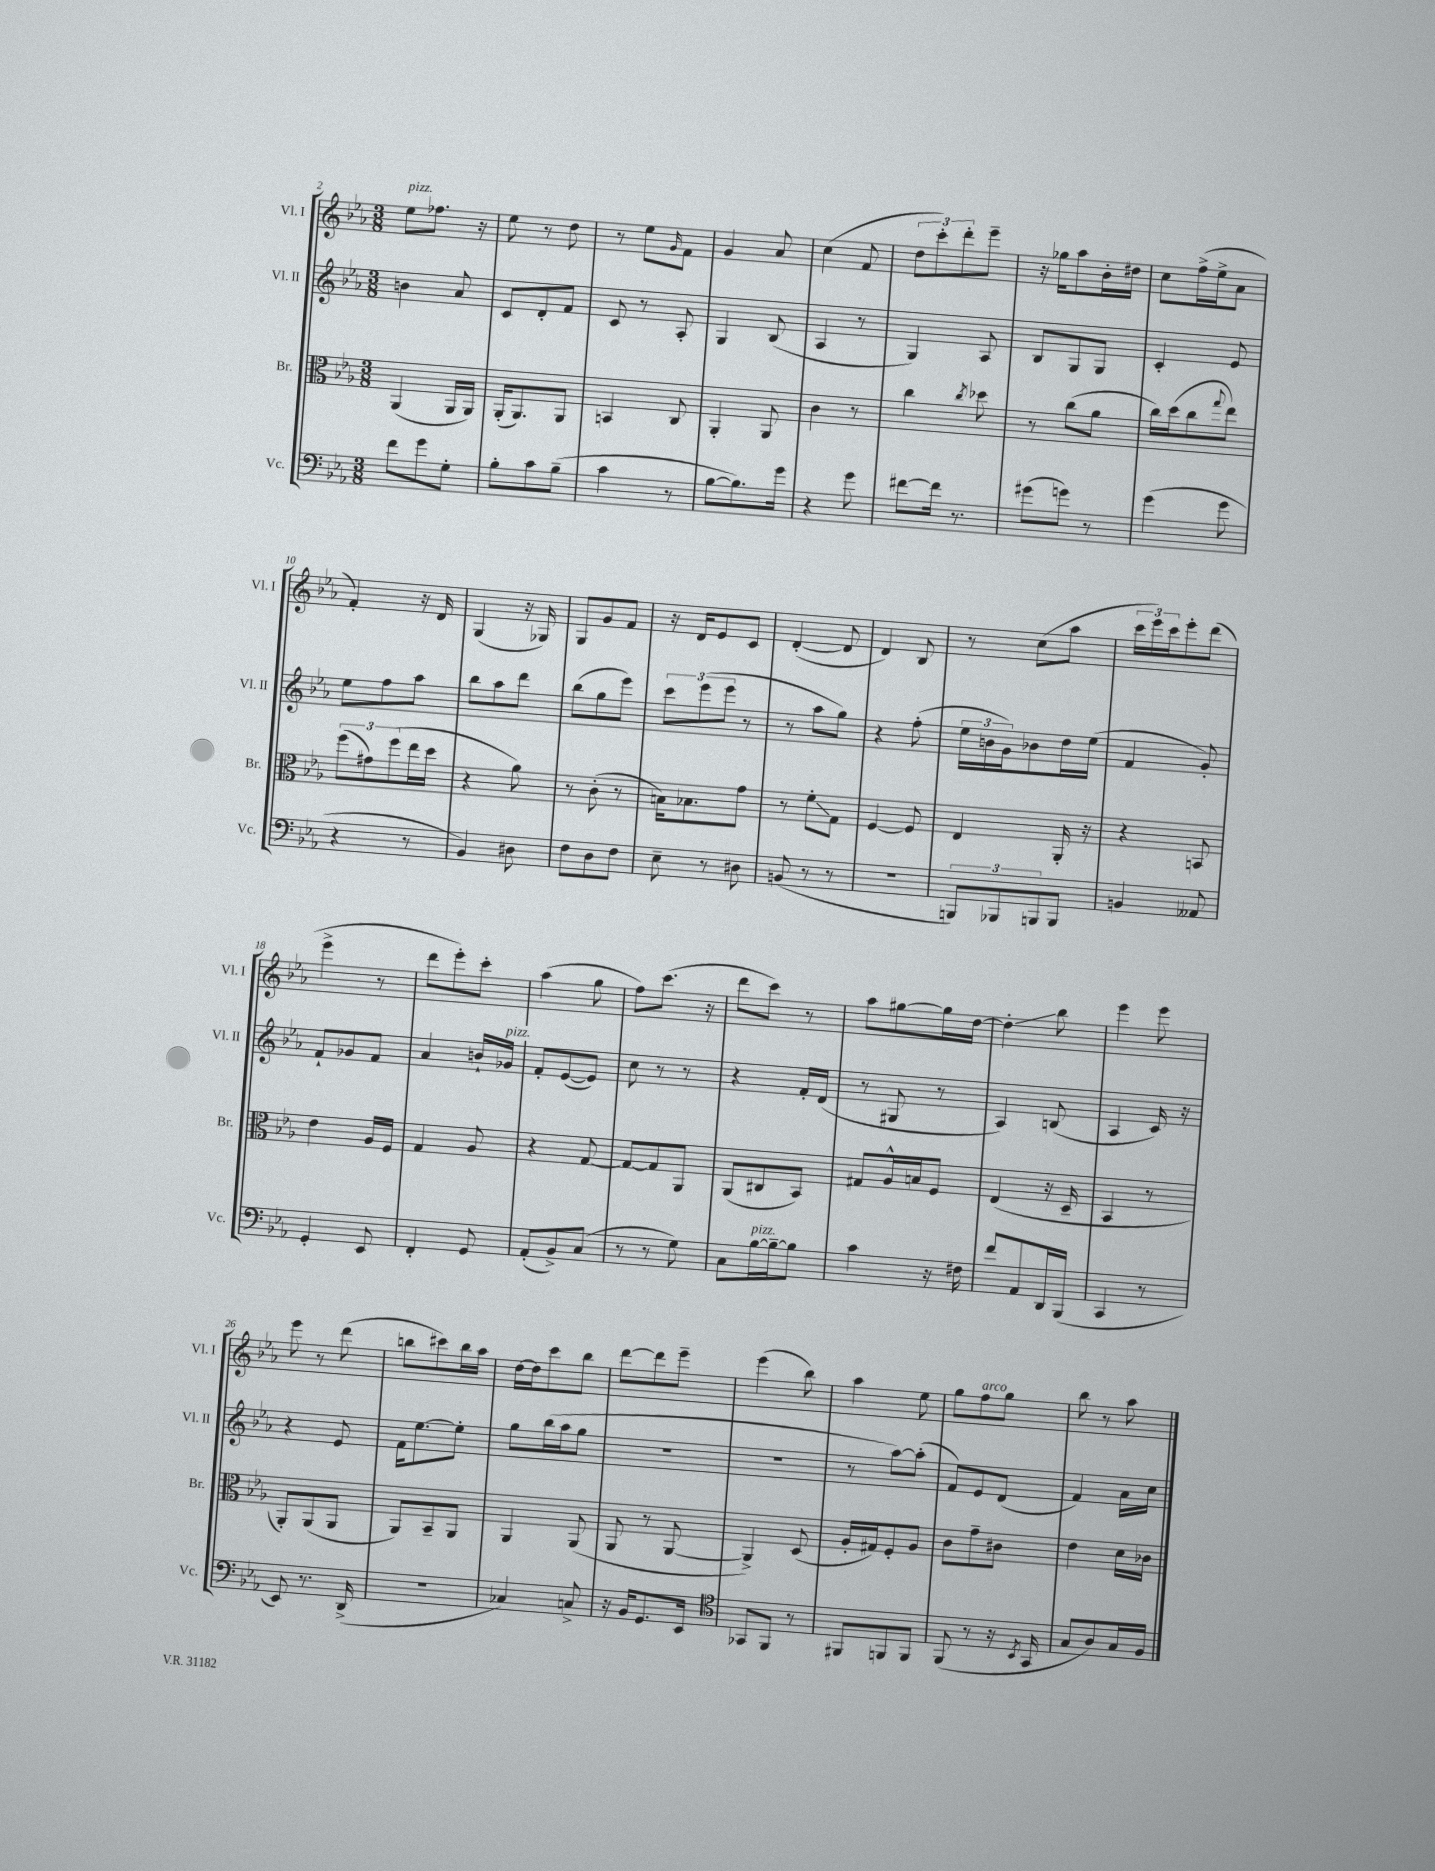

**kern	**kern	**kern	**kern
*staff4	*staff3	*staff2	*staff1
*clefF4	*clefC3	*clefG2	*clefG2
*k[b-e-a-]	*k[b-e-a-]	*k[b-e-a-]	*k[b-e-a-]
*M3/8	*M3/8	*M3/8	*M3/8
8f\L	(4AA-/	4b\	8ee-\L
8g\	.	.	8.ff-\J
8G'\J	16AA-/LL	8a-/	.
.	16AA-/JJ)	.	16r
=	=	=	=
8B-'\L	(16AA-'/LK	8c/L	8ee-\
.	8.AA-/)	.	.
8c\	.	8d'/	8r
(8B-~\J	8AA-/J	8f/J	8dd\
=	=	=	=
4c\	4BB/	8c/	8r
.	.	8r	8ee-\L
.	.	.	16qqg/
8r	8C/	8A-'/	8f\J
=	=	=	=
[8B-\L	4AA-'/	4G/	4g/
8.B-\])	.	.	.
.	8AA-/	(8B-/	8a-/
16g\Jk	.	.	.
=	=	=	=
4r	4c\	4A-/	(4cc\
8g\	8r	8r	8f/
=	=	=	=
[8f#\L	4cc\	4G/)	12dd\L
.	.	.	12ccc'\)
16f#\]Jk	.	.	.
.	.	.	12ddd'\
8.r	.	.	.
.	8qcc/	.	.
.	8dd-\	8A-/	8eee-~\J
=	=	=	=
(8g#\L	8r	8B-/L	16r
.	.	.	16gg-\LK
8g\J)	(8cc\L	8G/	8aa-\
8r	8a-\J	8G/J	16b-'\L
.	.	.	16dd#\JJ
=	=	=	=
(4g\	16cc\LL)	4c'/	8cc\L
.	(16dd\J	.	.
.	8cc\	.	(16ff^\L
.	.	.	16ee-^\J
.	8qqgg/	.	.
8g\	8ee-\J)	8e-/	8a-\J
=	=	=	=
4r	(12ff\L	8ee-\L	4f'/)
.	12g#\)	.	.
.	.	8ff\	.
.	(12ff\	.	.
8r	16ee-\L	8aa-\J	16r
.	16dd\JJ	.	16d/
=	=	=	=
4BB-/)	4r	8bb-\L	(4G/
.	.	8aa-\	.
8D#\	8a-\)	8ddd\J	16r
.	.	.	16G-/)
=	=	=	=
8F\L	8r	(8bb-\L	8G/L
8D\	(8c'\	8gg\	8g/
8F\J	8r	8eee-\J)	8f/J
=	=	=	=
8E-~\	16B\LK)	12ccc\L	16r
.	8.B-\	.	16d/LK
.	.	(12eee-\	.
8r	.	.	8e-/
.	.	12eee-\J	.
8D#\	8g\J	8r	8c/J
=	=	=	=
(8BB/	8r	8r	([4d'/
8r	8f'\L	8aa-\L	.
8r	8G\J	8gg\J)	8d/]
=	=	=	=
4.r	[4F/	4r	4d/)
.	8F/]	(8ff'\	8B-/
=	=	=	=
12BBB/L)	4E-/	24ee-\LL	8r
.	.	24b\	.
12BBB-/	.	24g\J)	.
.	.	8b-\	(8cc\L
12BBB/	.	.	.
8BBB/J	16AA-'/	16dd\L	8aa-\J
.	16r	(16ee-\JJ	.
=	=	=	=
4BB/	4r	4f/	24ccc\LL
.	.	.	24eee-\)
.	.	.	24ccc\J
.	.	.	8eee-'\
8AA--/	8BB/	8g'/)	(8ddd\J
=	=	=	=
4GG'/	4e-\	8f`/L	4eee-^\
.	.	8g-/	.
8EE-/	16A-/LL	8f/J	8r
.	16F/JJ	.	.
=	=	=	=
4FF'/	4G/	4a-/	8ddd\L
.	.	.	8eee-'\)
8GG/	8A-/	16b`/LL	8ccc'\J
.	.	16g-/JJ	.
=	=	=	=
(8AA-'/L	4r	8f'/L	(4aa-\
8BB-^/)	.	([8e-/	.
(8C/J	[8G/	8e-/]J)	8gg\
=	=	=	=
8r	8G/_L	8cc\	8ff\L)
8r	8G/]	8r	(8.ccc\J
8G\)	8AA-/J	8r	.
.	.	.	16r
=	=	=	=
8C\L	(8AA-/L	4r	8ddd\L
[16B-\L	8C#/	.	8ccc\J)
16B-~\_J	.	.	.
8B-\]J	8BB-/J)	16f'/LL	8r
.	.	(16d/JJ	.
=	=	=	=
4c\	8G#/L	8r	8aa-\L
.	16A-^^/L	8G#/	[8gg#\
.	16B/J	.	.
16r	8F/J	8r	16gg#\]L
16F#\	.	.	[16dd\JJ
=	=	=	=
8f/L	(4E-/	4A-/)	4dd'\]
8AA-/	.	.	.
16DD/L	16r	(8B/	8bb-\
(16BBB-/JJ	16D~/	.	.
=	=	=	=
4CC/	4BB-/	4A-/	4eee-\
8r	8r	16c/)	8eee-\
.	.	16r	.
=	=	=	=
8EE-/)	8AA-'/L)	4r	8eee-\
8.r	(8AA-/	.	8r
.	8AA-/J	8e-/	(8ddd\
(16DD^/	.	.	.
=	=	=	=
4.r	8AA-/L)	16f\LK	8bb\L
.	.	[8.ee-\	.
.	8BB-~/	.	8ccc#\)
.	8AA-/J	8ee-'\]J	16bb\L
.	.	.	16aa-\JJ
=	=	=	=
4C-/)	4AA-/	8gg\L	[16dd\LL
.	.	.	16dd\]J
.	.	(16bb-\L	8ccc\
.	.	16aa-\J	.
8C^/	(8AA-/	8gg\J	8bb-\J
=	=	=	=
16r	8AA-/	4.r	[8ddd\L
16BB-/LK	.	.	.
8.GG/	8r	.	8ddd\]
.	[8AA-/	.	8eee-~\J
16EE-/Jk	.	.	.
=	=	=	=
*clefC4	*	*	*
8GG-/L	4AA-^/])	4.r	(4eee-\
8FF/J	.	.	.
8r	(8D/	.	8bb-\)
=	=	=	=
8FF#/L	16A-'/LL	8r	4aa-\
.	16G#/J)	.	.
8FF/	8F'/	[8aa-\L)	.
8FF/J	8A-/J	(8aa-'\]J	8ee-\
=	=	=	=
(8FF/	8c\L	8f/L)	8gg\L
8r	8g~\	8e-/	8ff\
16r	8c#\J	(8d/J	8gg\J
8qBB-/	.	.	.
16GG/	.	.	.
=	=	=	=
8G/L	4e-\	4f/)	8bb-\
8A-/)	.	.	8r
16G/L	16d\LL	16a-\LL	8aa-\
16F/JJ	16c-\JJ	16cc\JJ	.
==	==	==	==
*-	*-	*-	*-
